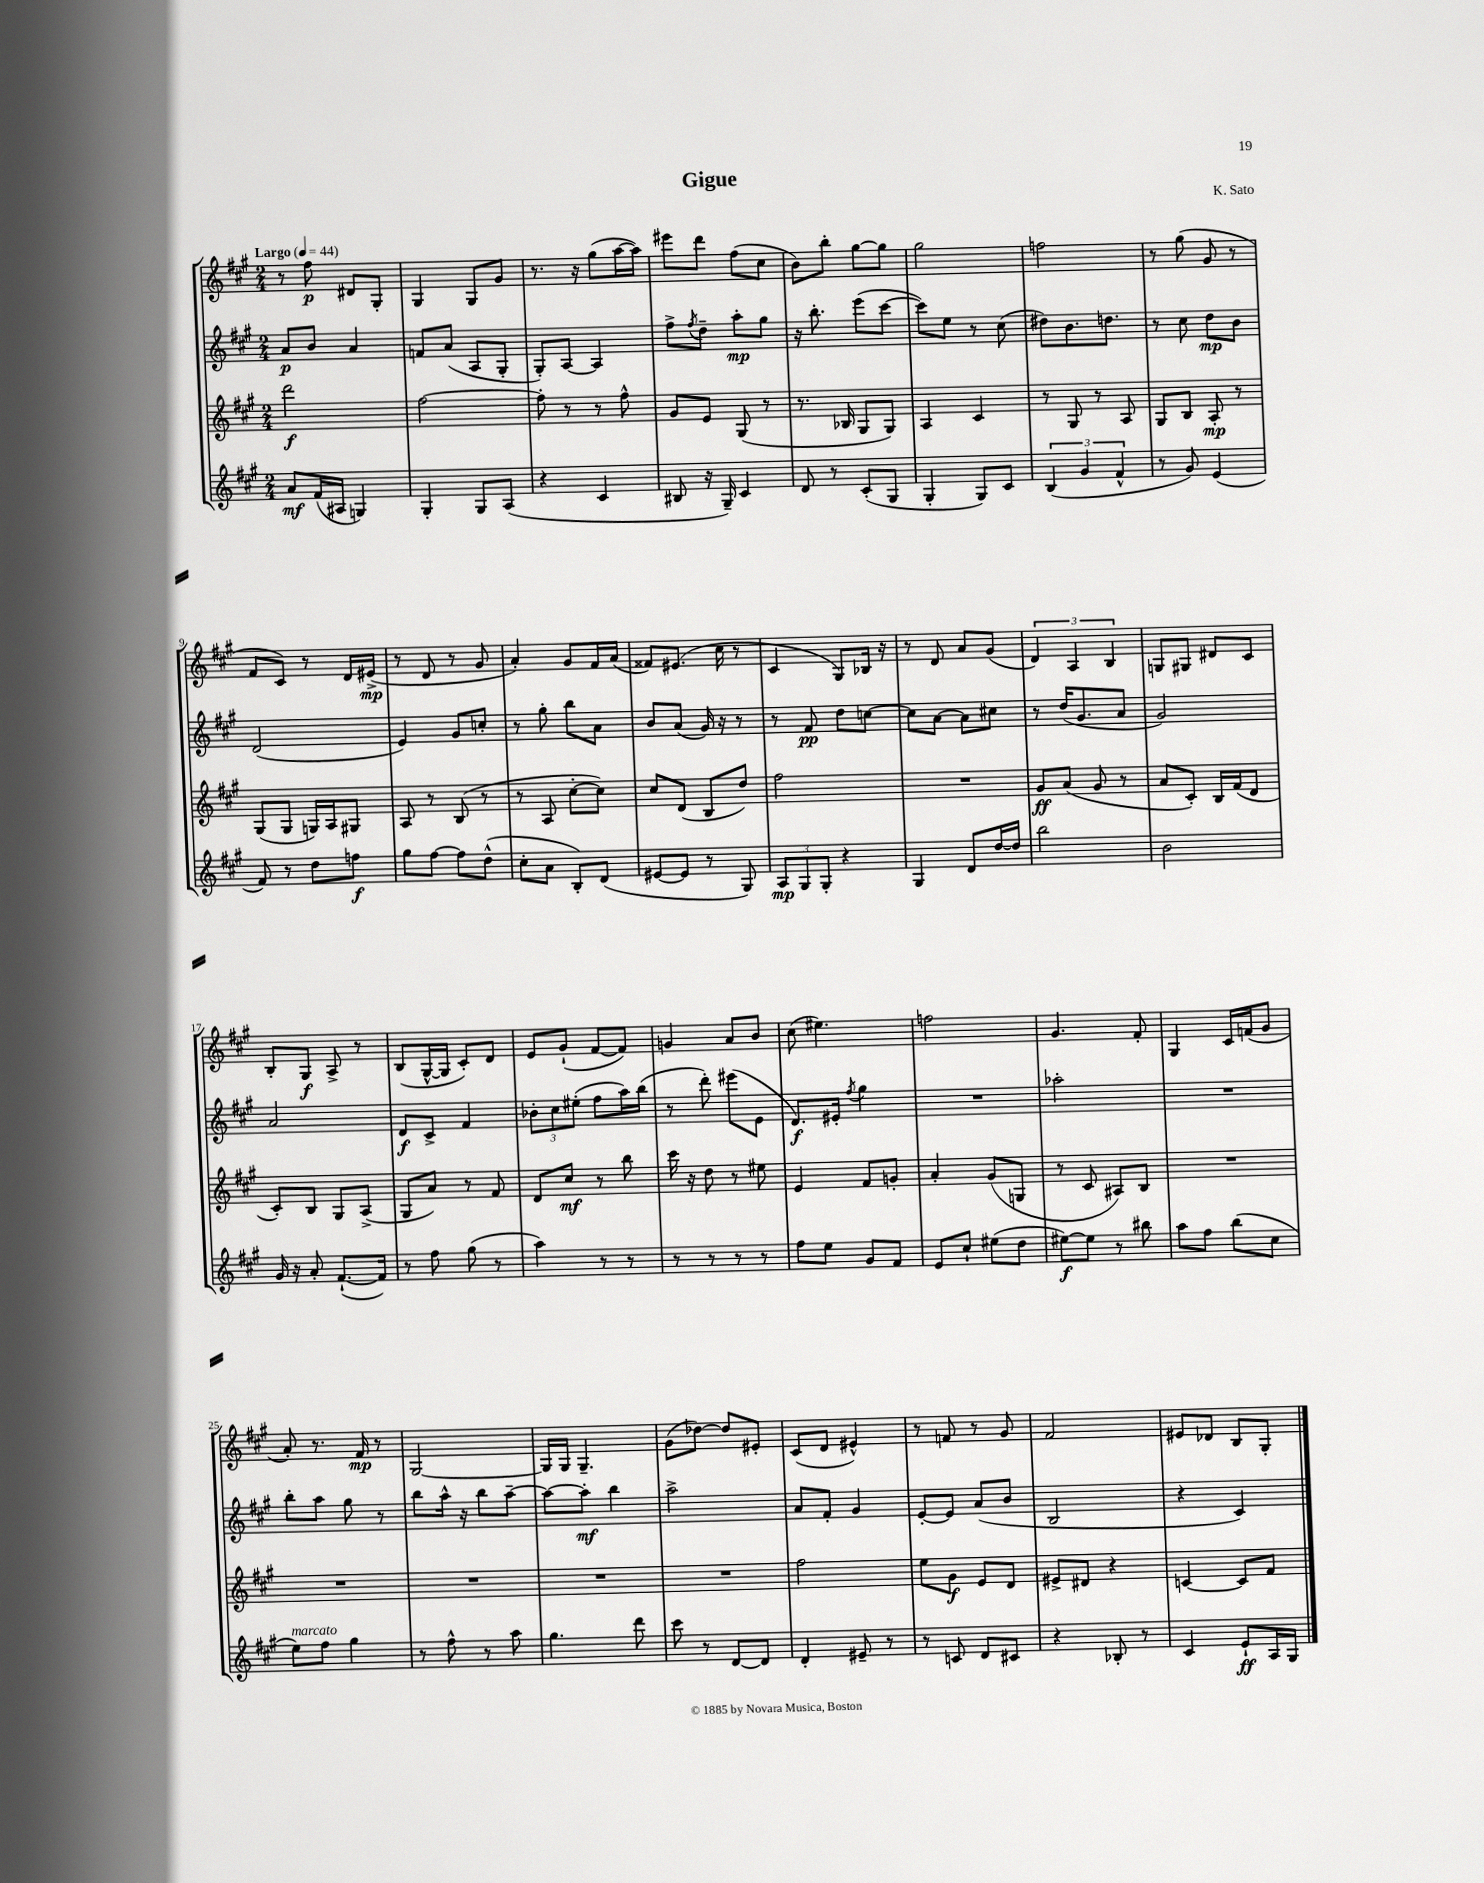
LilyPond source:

\header { title = "Gigue" composer = "K. Sato" }
<<
\new StaffGroup <<
\new Staff = "s0" {
    \clef treble \key a \major \numericTimeSignature \time 2/4 \tempo "Largo" 4 = 44
    r8 fis''8\p dis'8 gis8-. |
    gis4 gis8 gis'8 |
    r8. r16 gis''8( a''16~ a''16) |
    eis'''8 d'''8 fis''8( cis''8 |
    b'8) b''8-. gis''8~ gis''8 |
    gis''2 |
    f''2 |
    r8 gis''8( gis'8 r8 |
    fis'8 cis'8) r8 d'16 eis'16->\mp( |
    r8 d'8 r8 gis'8 |
    a'4-.) gis'8 fis'16 a'16( |
    fisis'8) eis'8.( cis''16 r8 |
    cis'4 gis8) bes16 r16 |
    r8 d'8 a'8 gis'8( |
    \tuplet 3/2 { d'4) a4 b4 } |
    g8 gis8 dis'8 cis'8 |
    b8-. gis8\f a8-> r8 |
    b8( gis16~-^ gis16 cis'8-.) d'8 |
    e'8 gis'8-!( fis'8~ fis'8) |
    g'4 a'8 b'8 |
    cis''8( eis''4.) |
    f''2 |
    gis'4. fis'8-. |
    gis4 cis'16 f'16( gis'8 |
    a'8-.) r8. fis'16\mp r8 |
    gis2~ |
    gis16 gis16 gis4.-- |
    gis'8( des''8~) des''8 eis'8-. |
    cis'8( d'8 eis'4-^) |
    r8 f'8 r8 gis'8 |
    fis'2 |
    eis'8 des'8 b8 gis8-. \bar "|." |
}
\new Staff = "s1" {
    \clef treble \key a \major \numericTimeSignature \time 2/4
    a'8\p b'8 a'4 |
    f'8 a'8( a8 gis8-. |
    gis8-.) a8~ a4 |
    fis''8-> \acciaccatura { fis''8 } d''8-- a''8-.\mp gis''8 |
    r16 b''8.-. e'''8( cis'''8~ |
    cis'''8) e''8 r8 cis''8( |
    dis''8) b'8. d''8. |
    r8 cis''8 d''8\mp b'8 |
    d'2( |
    e'4) gis'8 c''8-. |
    r8 gis''8-. b''8 a'8 |
    b'8 a'8( gis'16) r16 r8 |
    r8 fis'8\pp d''8 c''8~ |
    c''8 a'8~ a'8 cis''8 |
    r8 d''16( gis'8. a'8 |
    gis'2) |
    a'2 |
    d'8\f cis'8-> fis'4 |
    \tuplet 3/2 { bes'8-. cis''8 eis''8-.( } fis''8 a''16) b''16( |
    r8 d'''8-.) eis'''8( e'8 |
    d'8.\f) eis'16-. \acciaccatura { fis''8 } gis''4 |
    R2 |
    aes''2-. |
    R2 |
    b''8-. a''8 gis''8 r8 |
    b''8 a''16-^ r16 b''8 a''8~-- |
    a''8~ a''8-.\mf b''4 |
    a''2-> |
    a'8 fis'8-. gis'4 |
    e'8~-. e'8 a'8( b'8 |
    b2 |
    r4 cis'4) \bar "|." |
}
\new Staff = "s2" {
    \clef treble \key a \major \numericTimeSignature \time 2/4
    d'''2\f |
    fis''2~ |
    fis''8-. r8 r8 fis''8-^ |
    gis'8 e'8 gis8( r8 |
    r8. bes16 gis8 gis8) |
    a4 cis'4 |
    r8 gis8 r8 a8 |
    gis8 b8 a8-.\mp r8 |
    gis8( gis8 g16) a16 gis8 |
    a8 r8 b8( r8 |
    r8 a8 cis''8~-. cis''8) |
    cis''8 d'8( b8 d''8) |
    fis''2 |
    R2 |
    gis'8\ff a'8( gis'8 r8 |
    a'8 cis'8-.) b16 fis'16( d'8 |
    cis'8-.) b8 gis8 a8->( |
    gis8 a'8) r8 fis'8 |
    d'8 cis''8\mf r8 b''8 |
    cis'''16 r16 d''8 r8 eis''8 |
    e'4 fis'8 g'8-. |
    a'4-. gis'8( g8 |
    r8 cis'8 ais8) b8 |
    R2 |
    R2 |
    R2 |
    R2 |
    R2 |
    fis''2 |
    e''8 gis'8\f e'8 d'8 |
    eis'8-> dis'8 r4 |
    c'4~ c'8 fis'8 \bar "|." |
}
\new Staff = "s3" {
    \clef treble \key a \major \numericTimeSignature \time 2/4
    a'8\mf fis'16( ais16 g4) |
    gis4-. gis8 a8( |
    r4 cis'4 |
    bis8 r16 gis16--) cis'4 |
    d'8 r8 cis'8-.( gis8 |
    gis4-. gis8) cis'8 |
    \tuplet 3/2 { b4( gis'4 fis'4-^ } |
    r8 gis'8) e'4( |
    fis'8) r8 d''8 f''8\f |
    gis''8 fis''8~ fis''8 d''8-^( |
    cis''8-. a'8 b8-.) d'8( |
    eis'8~ eis'8 r8 gis8) |
    \tuplet 3/2 { a8\mp gis8 gis8-. } r4 |
    gis4 d'8 d''16~ d''16 |
    b''2 |
    b'2 |
    gis'16 r16 a'8-. fis'8.~-!( fis'16) |
    r8 fis''8 gis''8( r8 |
    a''4) r8 r8 |
    r8 r8 r8 r8 |
    fis''8 e''8 gis'8 fis'8 |
    e'8 cis''8-! eis''8( d''8 |
    eis''8~\f) eis''8 r8 bis''8 |
    a''8 fis''8 b''8( cis''8 |
    e''8^\markup { \italic "marcato" }) fis''8 gis''4 |
    r8 fis''8-^ r8 a''8 |
    gis''4. d'''8 |
    cis'''8 r8 d'8~ d'8 |
    d'4-. eis'8-- r8 |
    r8 c'8 d'8 cis'8 |
    r4 bes8-. r8 |
    cis'4 e'8-!\ff a16 gis16 \bar "|." |
}
>>
>>
